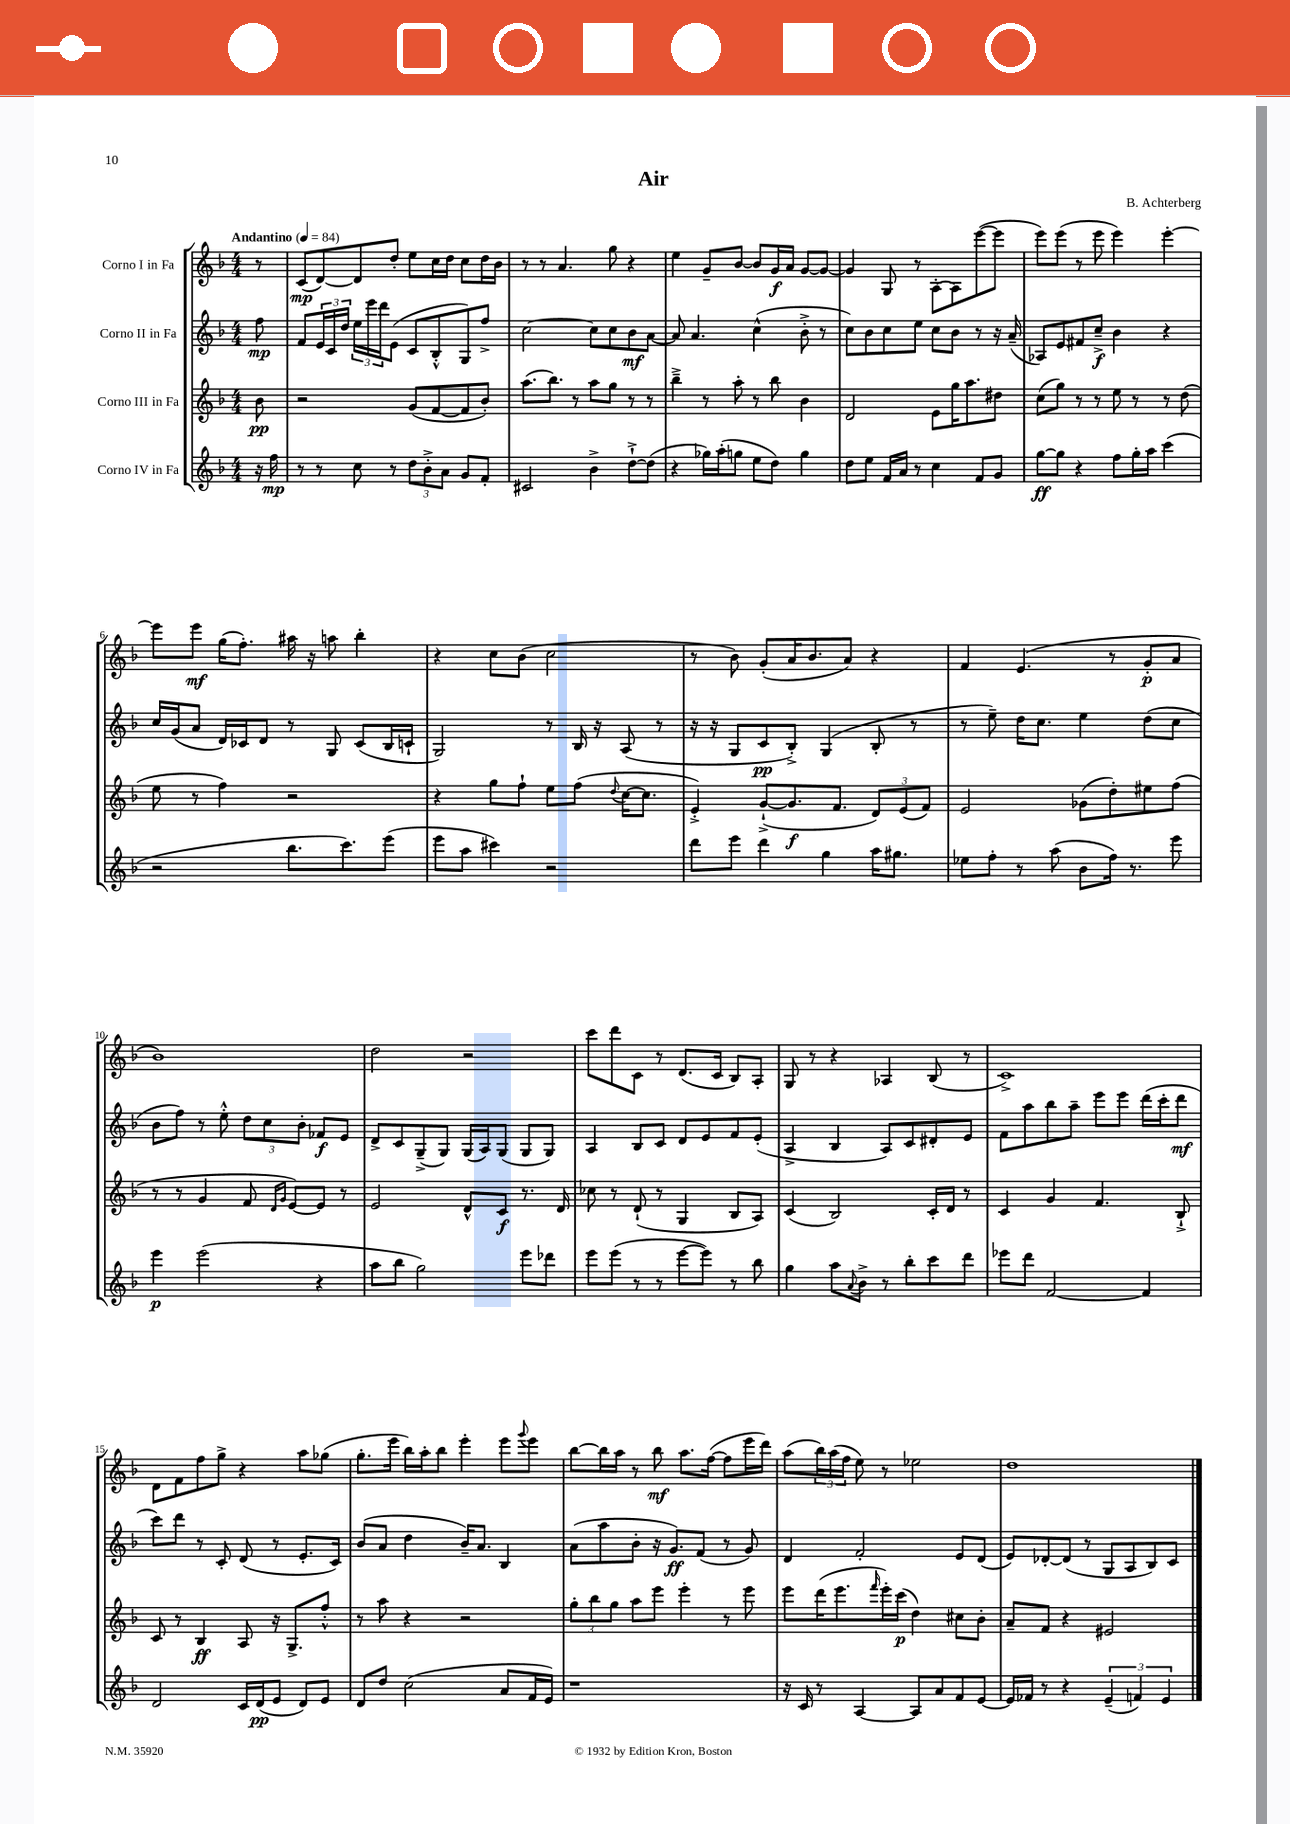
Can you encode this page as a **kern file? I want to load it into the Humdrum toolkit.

**kern	**kern	**kern	**kern
*staff4	*staff3	*staff2	*staff1
*clefG2	*clefG2	*clefG2	*clefG2
*k[b-]	*k[b-]	*k[b-]	*k[b-]
*M4/4	*M4/4	*M4/4	*M4/4
*MM84	*MM84	*MM84	*MM84
16r	8b-\	8ff\	8r
16ff\	.	.	.
=	=	=	=
8r	2r	8f/L	(8c/L
8r	.	24e/L	[8d/)
.	.	24c/	.
.	.	24dd/JJ	.
8cc\	.	24ee\LL	8d/]
.	.	24eee\	.
.	.	24ddd\J	.
8r	.	(8e\J	8dd'/J
12dd\L	(8g/L	8c/L	8ee\L
12b-'^\	.	.	.
.	[8f/	8B-'^^/	16cc\L
12a\J	.	.	.
.	.	.	16dd\JJ
8g/L	8f/]	8G/)	8cc\L
8f'/J	8b-'/J)	8ff^/J	16dd\L
.	.	.	16b-\JJ
=	=	=	=
2c#/	(8.aa\L	[2cc\	8r
.	.	.	8r
.	8.bb-\J)	.	.
.	.	.	4.a/
.	8r	.	.
4b-^\	8aa\L	8cc\]L	.
.	8gg\J	8cc\	8gg\
[8dd`^\L	8r	8b-\	4r
(8dd\]J	8r	[8a\J	.
=	=	=	=
4r	4bb-~^\	8a/]	4ee\
.	.	4.a/	.
16gg-\LL)	8r	.	8g~/L
(16aa'\J	.	.	.
8gg\J	8aa'\	.	[8b-/J
8ee\L	8r	(4cc^^\	8b-/]L
8dd\J)	8bb-\	.	16g/L
.	.	.	16a/JJ
4gg\	4b-\	8b-'^\	[8g/L
.	.	8r	8g/_J
=	=	=	=
8dd\L	2d/	8cc\L)	4g/]
8ee\J	.	8b-\	.
16f/LL	.	8cc\	8G/
16a/JJ	.	.	.
8r	.	8ee\J	8r
4cc\	8e\L	8cc\L	[8A'\L
.	16gg\K	8b-\J	8A\]
.	8.aa\	.	.
8f/L	.	8r	([8eee\
8g/J	8dd#\J	16r	8eee\]J
.	.	(16a~/	.
=	=	=	=
[8gg\L	(8cc\L	8A-/L)	8eee\L)
8gg\]J	8gg\J)	8e/	(8eee\J
4r	8r	8f#/	8r
.	8r	8cc~^/J	8eee\
8ff\L	8ee\	4b-\	4eee\)
16gg'\L	8r	.	.
16aa\JJ	.	.	.
(4ccc\	8r	4r	[4eee'\
.	(8dd\	.	.
=	=	=	=
2r	8ee\	16cc/LL	8eee\]L
.	.	(16g/J	.
.	8r	8a/J	8eee\J
.	4ff\)	16d/LL)	(16gg\LK
.	.	16c-/J	8.ff'\J)
.	.	8d/J	.
8.bb-\L	2r	8r	16aa#\
.	.	.	16r
.	.	8G/	8aa\
8.ccc\)	.	.	.
.	.	(8c-/L	4bb-'\
(8eee\J	.	16B-/L	.
.	.	16c`/JJ	.
=	=	=	=
8eee\L	4r	2G/)	4r
8aa\J	.	.	.
4ccc#\)	8gg\L	.	8cc\L
.	8ff`\J	.	(8b-\J
2r	8ee\L	8r	2cc\
.	(8ff\J	16B-/	.
.	.	16r	.
.	8qqdd/	.	.
.	[16cc\LK	(8A/	.
.	8.cc\]J	.	.
.	.	8r	.
=	=	=	=
8ddd\L	4e'^/)	16r	8r
.	.	16r	.
8eee\J	.	8G/L	8b-\)
4ddd\	([8g`^/L	8c/	(8g'/L
.	8.g/]	8B-'^/J)	16a/K
.	.	.	8.b-/
4gg\	.	(4G/	.
.	8.f/J	.	.
.	.	.	8a/J)
16aa\LK	12d/L)	8B-'/	4r
8.gg#\J	.	.	.
.	(12e/	.	.
.	.	8r	.
.	12f/J)	.	.
=	=	=	=
8ee-\L	2e/	8r	4f/
8ff'\J	.	8ee~\)	.
8r	.	16dd\LK	(4.e/
.	.	8.cc\J	.
(8aa\	.	.	.
8b-\L	(8g-\L	4ee\	.
16ff\Jk)	8dd'\)	.	8r
8.r	.	.	.
.	8ee#\	(8dd\L	8g'/L
8eee\	(8ff\J	8cc\J	8a/J
=	=	=	=
4eee\	8r	8b-\L	1b-)
.	8r	8ff\J)	.
(2eee\	4g/	8r	.
.	.	8ee'^^\	.
.	8f/	12dd\L	.
.	.	12cc\	.
.	16qqd/LL	.	.
.	16qqg/JJ	.	.
.	[8e/L)	.	.
.	.	12b-'\J	.
4r	8e/]J	8f-/L	.
.	8r	8e/J	.
=	=	=	=
8aa\L	2e/	8d^/L	2dd\
8bb-\J	.	8c/	.
2gg\)	.	(8G~^/	.
.	.	8G/J)	.
.	8d^^/L	(16G/LL	2r
.	.	16A/J)	.
.	8c/J	(8G/J	.
8eee\L	8.r	8G/L	.
8ddd-\J	.	8G/J)	.
.	16d/	.	.
=	=	=	=
8eee\L	8cc-\	4A/	8ccc\L
(8eee\J	8r	.	8ddd\
8r	(8d`/	8B-/L	8c\J
8r	8r	8c/J	8r
[8eee\L	4G/	8d/L	(8.d/L
8eee\]J)	.	8e/	.
.	.	.	16c/Jk
8r	8B-/L	8f/	8B-/L)
8bb-\	8A/J)	(8e'/J	8A'/J
=	=	=	=
4gg\	(4c/	4A^/	8G/
.	.	.	8r
8aa\L	2B-/)	4B-/	4r
8qqa/	.	.	.
8b-^\J	.	.	.
8r	.	8A/L)	4A-/
8bb-'\L	.	8c/	.
8ccc\	16c'/LL	8d#'/	(8B-/
.	16d/JJ	.	.
8ddd\J	8r	8e/J	8r
=	=	=	=
8eee-\L	4c/	8f\L	1c^)
8ddd\J	.	8aa\	.
[2f/	4g/	8bb-\	.
.	.	8aa~\J	.
.	4.f/	8eee\L	.
.	.	8eee\J	.
4f/]	.	(16ddd\LL	.
.	.	16ccc'\J	.
.	8B-`^/	8ddd\J	.
=	=	=	=
2d/	8c/	8ccc\L)	8d\L
.	8r	8ddd\J	8f\
.	4B-/	8r	8ff\
.	.	8c'/	8gg^\J
16c/LL	8A/	(8d/	4r
(16d/J	.	.	.
8e/J	16r	8r	.
.	8.G^/L	.	.
8d/L)	.	8.e'/L	8aa\L
8e/J	8ff'^^/J	.	(8gg-\J
.	.	16c/Jk)	.
=	=	=	=
8d/L	8r	(8b-/L	8.gg'\L
8dd/J	8aa\	8a/J	.
.	.	.	16eee\Jk
(2cc\	4r	4dd\	16bb-\LL)
.	.	.	16aa'\J
.	.	.	8bb-\J
.	2r	16b-~/LK)	4eee'\
.	.	8.a/J	.
8a/L	.	4B-/	8eee\L
.	.	.	8qqggg/
16f/L	.	.	8eee\J
16e/JJ)	.	.	.
=	=	=	=
1r	12gg'\L	(8a\L	[8bb-\L
.	12bb-\	.	.
.	.	8aa\	16bb-\]L
.	12gg\J	.	.
.	.	.	16aa\JJ
.	8aa\L	8b-'\J	8r
.	8eee\J	16r	8bb-\
.	.	8.g/L)	.
.	4eee'\	.	8.aa\L
.	.	(8f/J	.
.	.	.	([16ff\Jk
.	8r	8r	8ff\]L
.	8eee\	8g/)	16eee\L
.	.	.	16ddd\JJ)
=	=	=	=
16r	8eee\L	4d/	(8aa\L
16c/	.	.	.
8r	(16ddd\K	.	24bb-\L)
.	.	.	(24aa\
.	8.eee\	.	.
.	.	.	24ff\JJ
[4A/	.	2f'/	8ee\)
.	16qqfff/	.	.
.	16eee'\L)	.	8r
.	(16ccc\JJ	.	.
8A/]L	4dd\)	.	2ee-\
8a/	.	.	.
8f/	8cc#\L	8e/L	.
[8e/J	8b-'\J	(8d/J	.
=	=	=	=
16e/]LL	8a~/L	8e/L)	1dd
16f-/JJ	.	.	.
8r	8f/J	[8d-'/	.
4r	4r	(8d-/]J	.
.	.	8r	.
(6e~/	2e#/	8G/L	.
.	.	8A/	.
6f/)	.	.	.
.	.	8B-/)	.
6e/	.	.	.
.	.	8c/J	.
==	==	==	==
*-	*-	*-	*-
